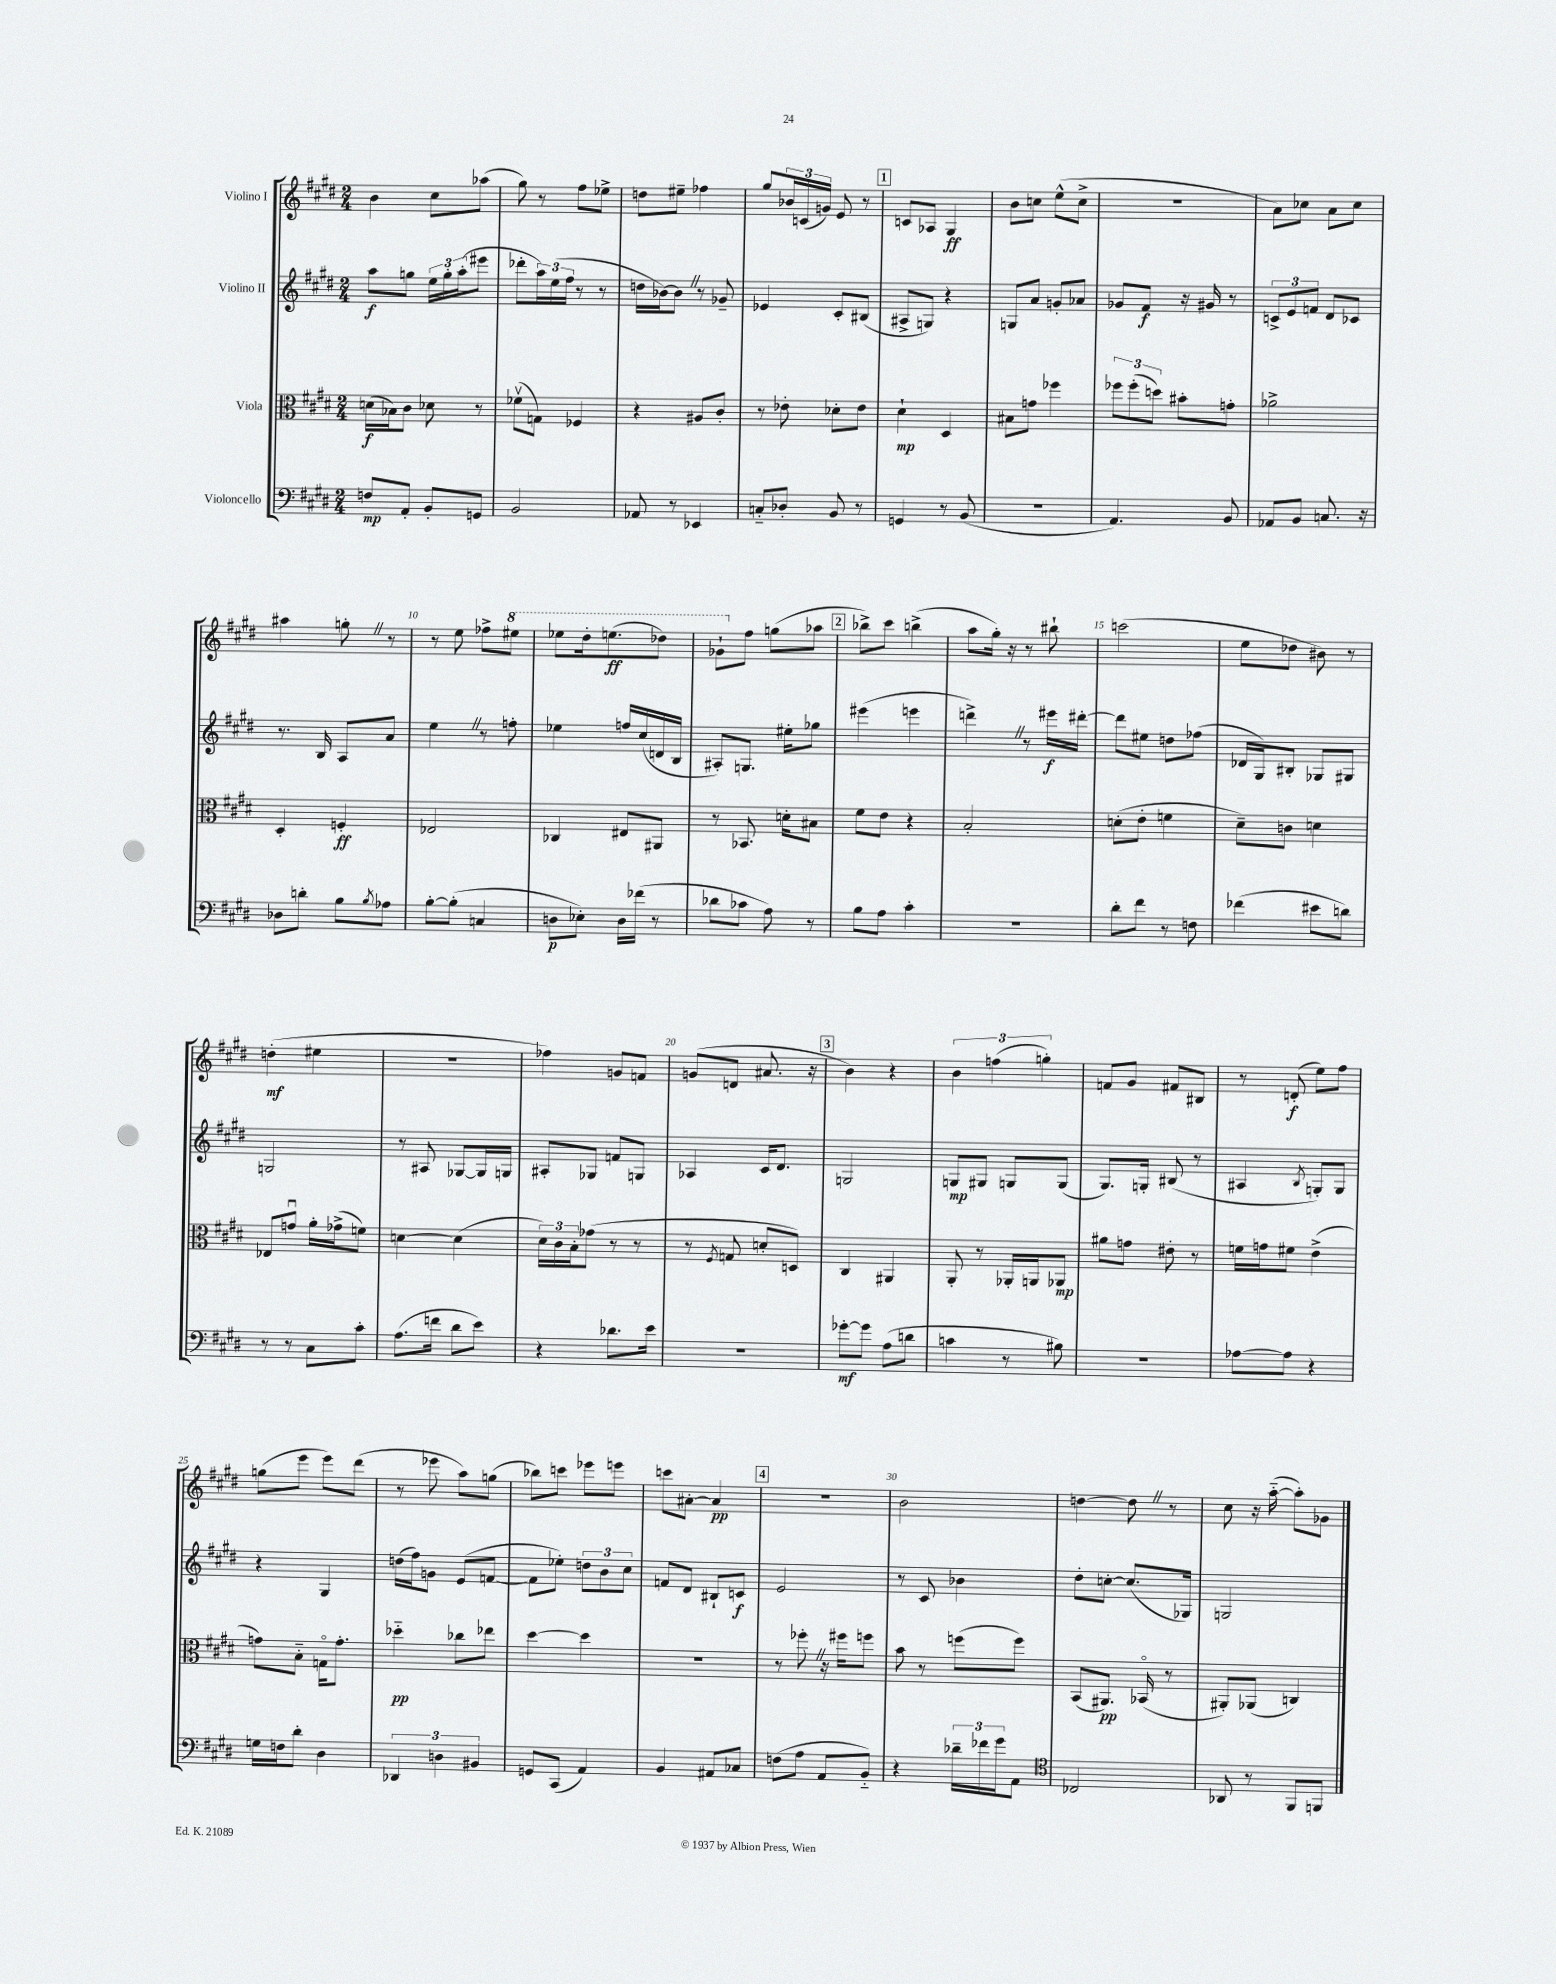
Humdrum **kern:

**kern	**kern	**kern	**kern
*staff4	*staff3	*staff2	*staff1
*clefF4	*clefC3	*clefG2	*clefG2
*k[f#c#g#d#]	*k[f#c#g#d#]	*k[f#c#g#d#]	*k[f#c#g#d#]
*M2/4	*M2/4	*M2/4	*M2/4
8F	(16d	8aa	4b
.	16B-)	.	.
8AA'	8c#	8gg	.
8BB'	8d-	24ee	8cc#
.	.	24gg'	.
.	.	(24aa'	.
8GG	8r	8eee#	(8aa-
=	=	=	=
2BB	(8f-v	8ddd-'	8gg#)
.	8G)	24aa)	8r
.	.	(24ee	.
.	.	24ff#	.
.	4F-	8r	8ff#
.	.	8r	8ee-^
=	=	=	=
8AA-	4r	16dd	8dd
.	.	[16b-)	.
8r	.	8b-]	8ee#~
4EE-	8A#	8r	4ff-
.	8c#'	8g-~	.
=	=	=	=
8C'~	8r	4e-	8gg#
8D-'	8e-'	.	24b-
.	.	.	(24c
.	.	.	24g)
8BB	8d-'	8c#'	8e
8r	8e-	(8B#	8r
=	=	=	=
4GG	4d#`	8A#^	8c
.	.	8G)	8A-
8r	4D#	4r	4G#
(8BB	.	.	.
=	=	=	=
2r	8B#	8G	8b
.	8g	8a	8cc
.	4ff-	8g'	(8ee^^
.	.	8a-	8cc^
=	=	=	=
4.AA)	12ff-	8g-	2r
.	(12ff-'	.	.
.	.	8f#	.
.	12dd)	.	.
.	8b#'	16r	.
.	.	16g#	.
8BB	8g'	8r	.
=	=	=	=
8AA-	2a-^	12c^	8a)
.	.	12e	.
8BB	.	.	8cc-
.	.	12f	.
8.C	.	8d#	8a
.	.	8c-	8cc-
16r	.	.	.
=	=	=	=
8D-	4D#'	8.r	4aa#
8d'	.	.	.
.	.	16B	.
8B	4F'	8A	8gg'
8qB	.	.	.
8A-	.	8a	8r
=	=	=	=
[8B'	2E-	4ee	8r
(8B']	.	.	8ee
4C	.	8r	8ff-^
.	.	8ff'	8eee#
=	=	=	=
8D	4C-	4ee-	8eee-
8E-')	.	.	16ddd#'
.	.	.	(8.eee
16D	8E#	16ff	.
(16f-	.	(16cc#	.
8r	8AA#	16d	8ddd-)
.	.	16B	.
=	=	=	=
8d-	8r	8A#')	8gg-`
8c-	8.BB-	8.G	8ff#
8A)	.	.	(8gg
.	16d'	16ee#'	.
8r	8B#	8gg-	8aa-
=	=	=	=
8B	8f#	(4eee#	8bb-^)
8A	8e	.	8ccc#
4c#'	4r	4eee	(4bb^
=	=	=	=
2r	2B'	4ddd^)	8aa
.	.	.	16gg#')
.	.	.	16r
.	.	8r	8r
.	.	16eee#	8bb#`
.	.	[16ddd#'	.
=	=	=	=
8d#'	(8d'	8ddd#]	(2ccc
8f#	8e'	8ee#	.
8r	4f	8dd	.
8F	.	(8ff-	.
=	=	=	=
(4f-	8d#~)	16d-	8ee
.	.	16G#)	.
.	8c	8B#'	8dd-
8e#	4d	8G-	8b#)
8d)	.	8G#	8r
=	=	=	=
8r	8E-	2G	(4dd'
8r	8gu	.	.
8C#	16a'	.	4ee#
.	(16g-^	.	.
8c#'	8f)	.	.
=	=	=	=
(8.A	[4d	8r	2r
.	.	8A#	.
16f	.	.	.
8d#	(4d]	[8G-	.
8e)	.	16G-]	.
.	.	16G	.
=	=	=	=
4r	24d#)	8A#'	4ff-)
.	24c#	.	.
.	24B'	.	.
.	(8g-	8G-	.
8.d-	8r	8f	8g
.	8r	8G	8f
16e	.	.	.
=	=	=	=
2r	8r	4A-	(8g
.	8qF#	.	.
.	8G	.	8d
.	8d'	16c#	8.a#
.	.	8.d#	.
.	8D)	.	.
.	.	.	16r
=	=	=	=
[8g-'	4C#	2G	4b)
8g-]	.	.	.
(8A	4AA#	.	4r
8d	.	.	.
=	=	=	=
4c	8AA'	8G	6b
.	8r	8G#	.
.	.	.	(6ff
8r	16AA-'	8G	.
.	16AA	.	.
.	.	.	6gg')
8B#)	8AA-	(8G	.
=	=	=	=
2r	8a#	8.G#)	8f
.	8g	.	8g#
.	.	16G'	.
.	8e#'	(8B#	8f#
.	8r	8r	8B#
=	=	=	=
[8A-	16f	4A#	8r
.	16g	.	.
8A-]	8f#	.	(8d'
.	.	8qB	.
4r	(4e^	8G')	8ee)
.	.	8G	8ff#
=	=	=	=
16G	8g)	4r	(8gg
16F	.	.	.
8d#'	8B'~	.	8eee
4D#	16Go	4G#	8eee)
.	8.g'	.	.
.	.	.	(8ddd#
=	=	=	=
6DD-	4dd-'~	(16dd	8r
.	.	16ff#)	.
.	.	8g	8eee-
6D	.	.	.
.	8cc-	(8e	8aa)
6BB#	.	.	.
.	8ee-	[8f	(8gg
=	=	=	=
8GG	[4dd#	8f]	8bb-)
(8CC#	.	8ee-')	8ccc
4AA)	4dd#]	12dd	8eee-
.	.	12b	.
.	.	.	8eee
.	.	12cc#	.
=	=	=	=
4BB	2r	8f	8ccc
.	.	8d#	[8a#'
8AA#	.	8B#`	4a#]
8C-	.	8c	.
=	=	=	=
(8F	8r	2e	2r
8A	8ff-'	.	.
8AA	16r	.	.
.	16ff#	.	.
8BB'~)	8ff	.	.
=	=	=	=
4r	8b	8r	2b
.	8r	8c#	.
24d-~	(8ff	4b-	.
24f-	.	.	.
24g#	.	.	.
8AA	8ff)	.	.
=	=	=	=
*clefC4	*	*	*
2C-	(8BB	8dd#'	[4dd
.	8.AA#)	[8cc'	.
.	.	(8.cc]	8dd]
.	(16BB-o	.	.
.	8r	.	8r
.	.	16G-)	.
=	=	=	=
8AA-	8AA#')	2G	8cc#
8r	(8AA-	.	16r
.	.	.	([16aa'~
8FF#	4C)	.	8aa'])
8FF	.	.	8g-
==	==	==	==
*-	*-	*-	*-
